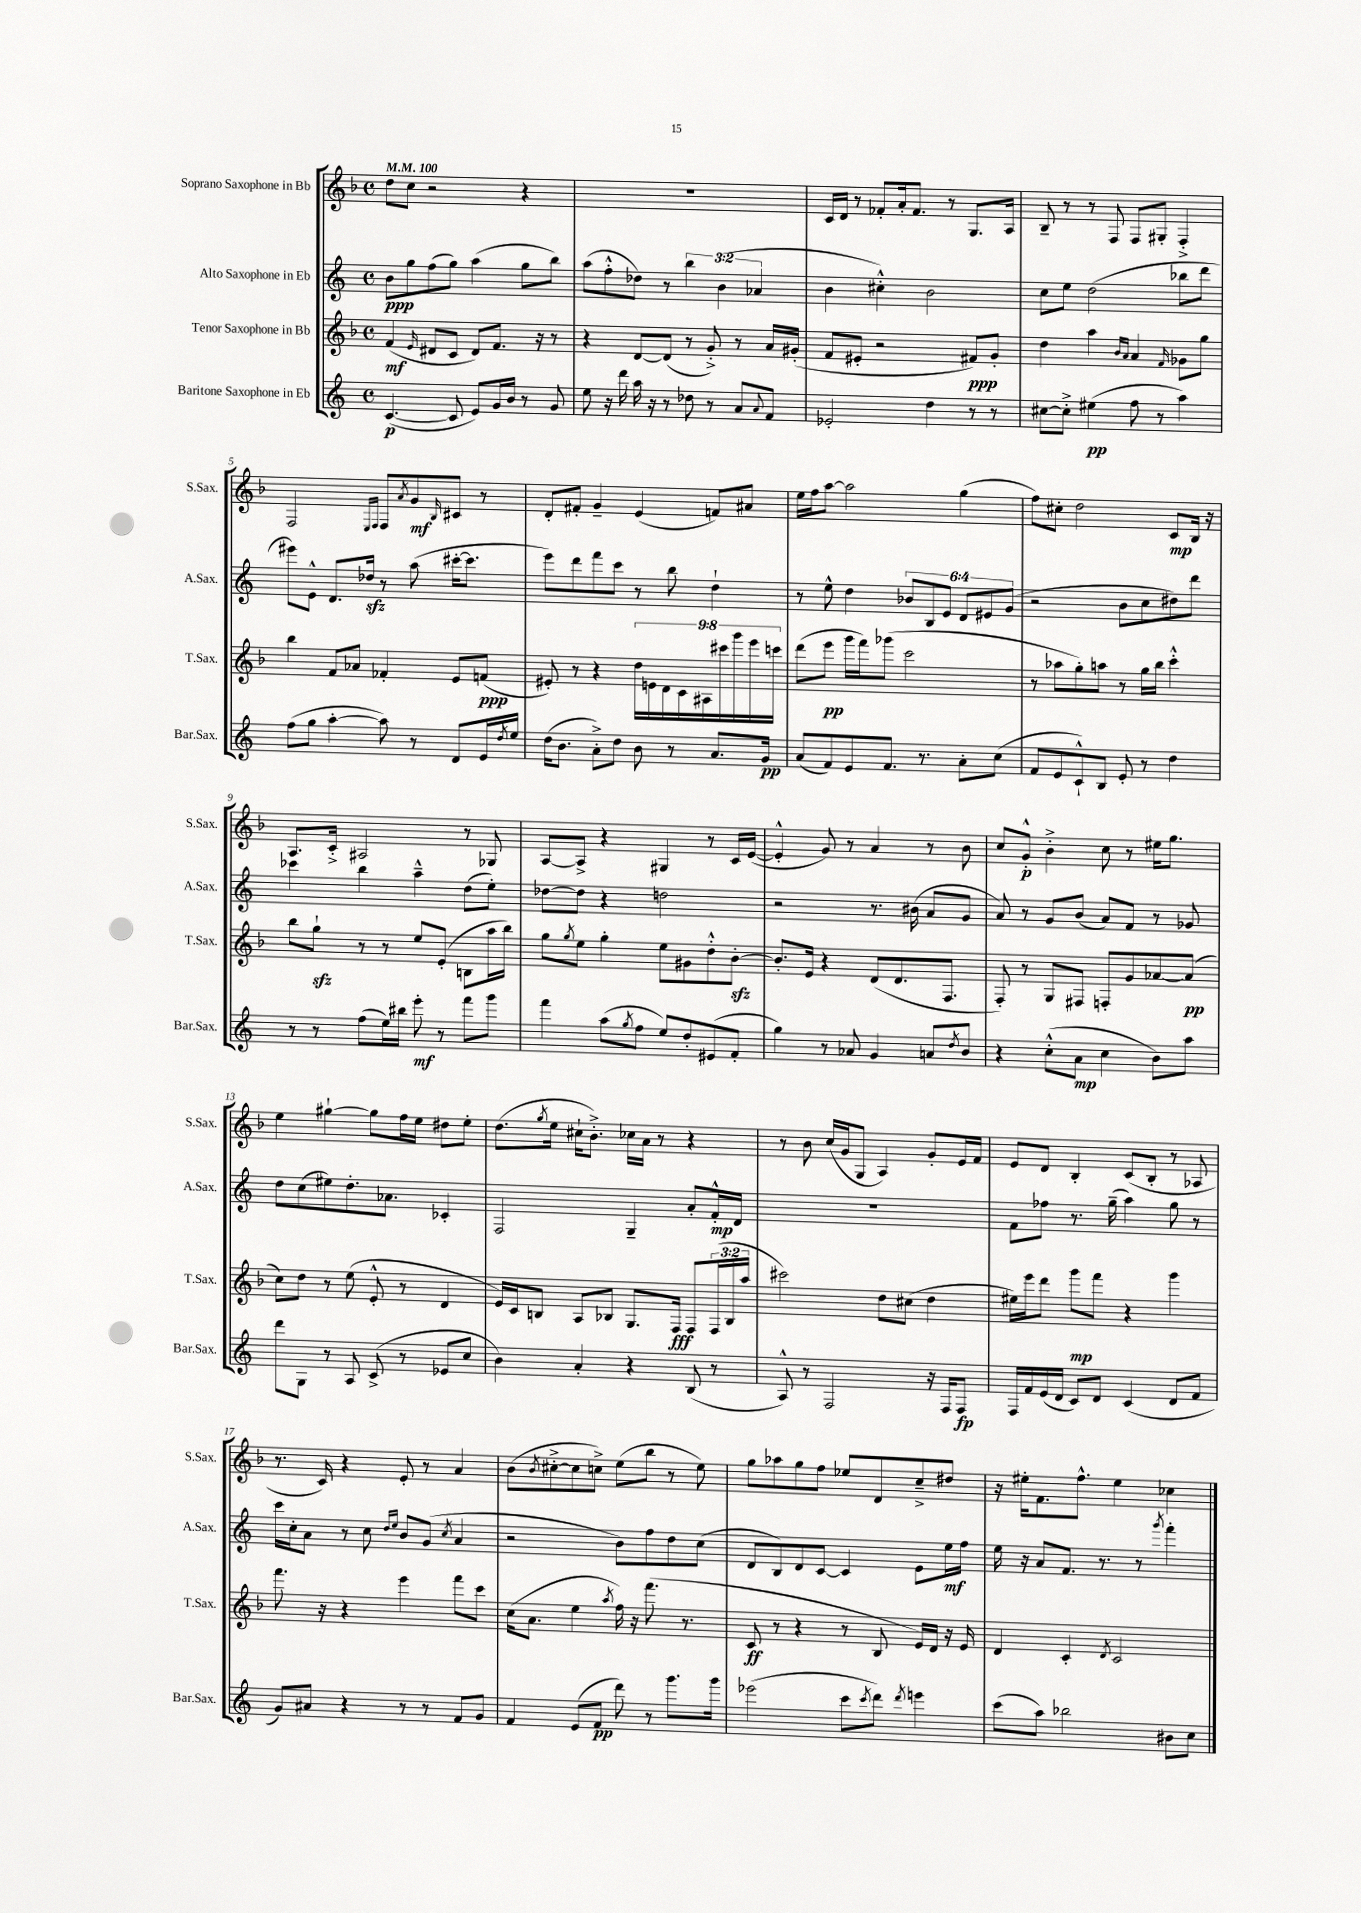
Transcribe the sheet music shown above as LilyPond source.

<<
\new StaffGroup <<
\new Staff = "s0" \with { instrumentName = "Soprano Saxophone in Bb" shortInstrumentName = "S.Sax." } {
    \clef treble \key f \major \defaultTimeSignature \time 4/4 \tempo 4 = 100
    d''8 c''8 r2 r4 |
    R1 |
    c'16 d'16 r8 fes'8-. a'16-. fes'8. r8 g8. a16 |
    bes8-- r8 r8 f8 f8 gis8-. f4-.-> |
    f2 \grace { e16 f16 } f8 \acciaccatura { a'8 } g'8\mf \grace { bes16 } cis'8 r8 |
    d'8-. fis'8-. g'4-- e'4( f'8) ais'8 |
    e''16 f''16 a''8~ a''2 g''4( |
    f''8) cis''8-. d''2 c'8\mp bes16 r16 |
    a8. c'16-.-> ais2 r8 ges8 |
    a8~ a8-> r4 gis4 r8 c'16 e'16~( |
    e'4-.-^ g'8) r8 a'4 r8 bes'8 |
    c''8 g'8-.-^\p bes'4-.-> c''8 r8 eis''16 g''8. |
    e''4 gis''4~-! gis''8 f''16 e''16 dis''8 e''8-. |
    d''8.( \acciaccatura { g''8 } e''16 cis''16-! bes'8.-.->) ces''16 a'16 r8 r4 |
    r8 bes'8 c''16( g'16 g8 a4) g'8-. e'16 f'16 |
    e'8 d'8 bes4-. c'8( bes8-. r8 aes8 |
    r8. c'16) r4 e'8-. r8 a'4 |
    bes'8( \acciaccatura { bes'8 } cis''8~-.-> cis''8 c''8->) e''8( bes''8 r8 e''8) |
    g''8 aes''8 g''8 f''8 ees''8 d'8 c''8---> dis''8 |
    r16 eis''16-. f'8. f''8.-^ eis''4 ces''4 \bar "|." |
}
\new Staff = "s1" \with { instrumentName = "Alto Saxophone in Eb" shortInstrumentName = "A.Sax." } {
    \clef treble \key c \major \defaultTimeSignature \time 4/4 \override Staff.TupletNumber.text = #tuplet-number::calc-fraction-text
    b'8\ppp g''8 f''8( g''8) a''4( g''8 b''8) |
    a''8( f''8-.-^ des''8) r8 \tuplet 3/2 { b''4 b'4( aes'4 } |
    b'4 cis''4-.-^) b'2 |
    c''8 e''8 d''2( bes''8 d'''8 |
    eis'''8) e'8-^ d'8. des''16\sfz r8 a''8( cis'''16~-. cis'''8. |
    e'''8) d'''8 f'''8 c'''8 r8 b''8 d''4-! |
    r8 e''8-^ d''4 \tuplet 6/4 { bes'8 b8 e'8 d'8 eis'8 g'8( } |
    r2 b'8 c''8 dis''8) d'''8 |
    ces'''4 b''4 a''4---^ d''8( e''8-.) |
    des''8~ des''8 r4 d''2 |
    r2 r8. bis'16( a'8 g'8 |
    a'8) r8 g'8 b'8( a'8) f'8 r8 ges'8 |
    d''8 c''8( eis''8) d''8.-. aes'8. ces'4-. |
    f2 g4-- a'8-. f'16-.-^\mp d'16 |
    R1 |
    f'8 fes''8 r8. g''16--( a''4) g''8 r8 |
    c'''16 c''16-. a'8 r8 c''8 \grace { d''16 e''16 } b'8 g'8( \acciaccatura { c''8 } a'4 |
    r2 b'8) f''8 d''8 c''8( |
    d'8 b8) d'8 c'8~ c'4 e'8 e''16\mf f''16 |
    e''16 r16 a'8 f'8. r8. r8 \acciaccatura { g'''8 } f'''4-. \bar "|." |
}
\new Staff = "s2" \with { instrumentName = "Tenor Saxophone in Bb" shortInstrumentName = "T.Sax." } {
    \clef treble \key f \major \defaultTimeSignature \time 4/4 \override Staff.TupletNumber.text = #tuplet-number::calc-fraction-text
    f'4\mf( \grace { e'16 } dis'8 c'8 dis'8) f'8. r16 r8 |
    r4 d'8~ d'8( r8 g'8-.->) r8 a'16 gis'16-.( |
    f'8 eis'8-. r2 fis'8\ppp) g'8-. |
    d''4 a''4 \grace { bes'16 a'16 } a'4 \grace { f'16 } ges'8 g''8 |
    bes''4 f'8 aes'8 fes'4-. e'8 f'8\ppp( |
    eis'8-.) r8 r4 \tuplet 9/8 { d''16 e'16 d'16 c'16 ais16 cis'''16 g'''16 e'''16 c'''16 } |
    d'''8( e'''8\pp g'''16 f'''16) ges'''8( c'''2 |
    r8 aes''8 g''8-.) a''8 r8 g''16 bes''16 c'''4-.-^ |
    bes''8 g''8-!\sfz r8 r8 e''8 e'8-.( b8 a''16 bes''16) |
    g''8 \acciaccatura { g''8 } e''8 g''4-. e''8 gis'8 d''8-.-^ bes'8~-.\sfz |
    bes'8.-. e'16 r4 d'8( d'8. f8. |
    f8-.) r8 g8 fis8 f8-. g'8 aes'8~ aes'8\pp( |
    c''8) d''8 r8 e''8( e'8-.-^ r8 d'4 |
    e'16) c'16 b8 a8 bes8 g8. f16\fff f8 \tuplet 3/2 { f16( bes16 a''16 } |
    cis'''2) d''8 cis''8( d''4 |
    eis''16) e'''16 d'''8 g'''8\mp f'''8 r4 g'''4 |
    f'''8. r16 r4 e'''4 f'''8 c'''8 |
    c''16( a'8. e''4 \acciaccatura { a''8 } f''16) r16 f'''8.( r8. |
    c'8\ff r8 r4 r8 bes8 e'16) d'16 r16 e'16 |
    d'4 c'4-. \acciaccatura { d'8 } c'2 \bar "|." |
}
\new Staff = "s3" \with { instrumentName = "Baritone Saxophone in Eb" shortInstrumentName = "Bar.Sax." } {
    \clef treble \key c \major \defaultTimeSignature \time 4/4
    c'4.~\p( c'8 e'8) g'16 b'16 r8 g'8 |
    e''8 r16 d'''16 a''16 r16 r8 des''8 r8 a'8 \appoggiatura { a'8 } f'8 |
    ees'2-. d''4 r8 r8 |
    cis''8~ cis''8-.-> eis''4\pp( f''8 r8 a''4) |
    f''8( g''8 a''4~-. a''8) r8 d'8 e'16 \acciaccatura { d''8 } e''16 |
    d''16( b'8. a'8-.->) d''8 b'8 r8 a'8. g'16\pp |
    a'8( f'8) e'8 f'8. r8. a'8-. c''8( |
    f'8 e'8 c'8-!-^) b8 e'8-. r8 d''4 |
    r8 r8 f''8( e''16) bis''16 e'''8-.\mf r8 f'''8 g'''8 |
    f'''4 a''8( \acciaccatura { g''8 } f''8 e''8) d''8-. eis'8( f'8-. |
    g''4) r8 aes'8 g'4 a'8 \acciaccatura { d''8 } b'8 |
    r4 c''8-.-^( a'8\mp c''4 b'8) a''8 |
    d'''8 g8 r8 a8 c'8->( r8 ees'8 c''8 |
    b'4) a'4-. r4 b8( r8 |
    a8-^) r8 f2 r16 f16 f8\fp |
    f16 f'16 e'16( d'16 c'8) d'8 c'4( d'8 f'8 |
    g'8) ais'8 r4 r8 r8 f'8 g'8 |
    f'4 e'8( f'8\pp d'''8) r8 g'''8. g'''16 |
    ees'''2( c'''8 \acciaccatura { c'''8 } d'''8) \acciaccatura { d'''8 } e'''4 |
    c'''8( a''8) bes''2 bis'8 c''8 \bar "|." |
}
>>
>>
